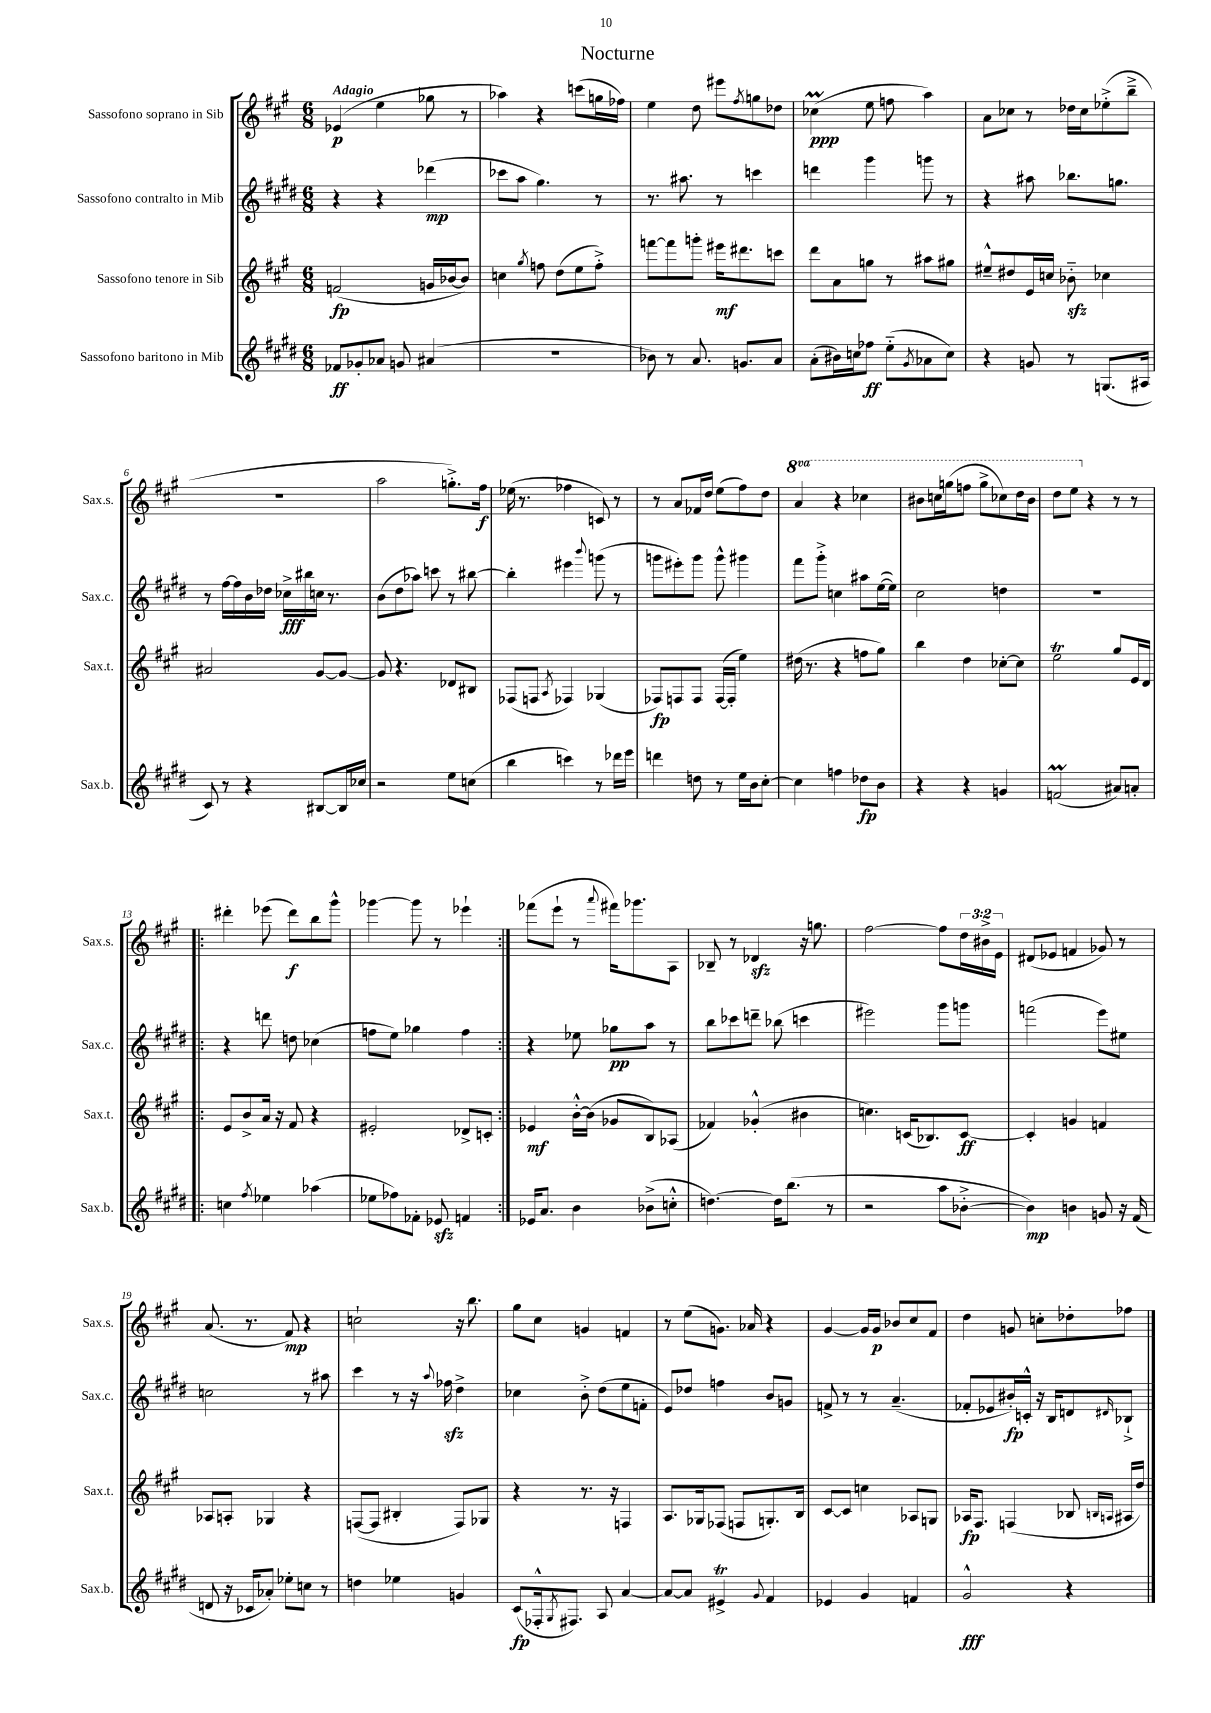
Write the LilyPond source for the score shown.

\header { title = "Nocturne" }
<<
\new StaffGroup <<
\new Staff = "s0" \with { instrumentName = "Sassofono soprano in Sib" shortInstrumentName = "Sax.s." } {
    \clef treble \key a \major \numericTimeSignature \time 6/8 \override Staff.TupletNumber.text = #tuplet-number::calc-fraction-text \set Staff.ottavationMarkups = #ottavation-simple-ordinals \tempo "Adagio"
    ees'4\p( e''4 ges''8 r8 |
    aes''4) r4 c'''8( g''16 fes''16) |
    e''4 d''8 eis'''8 \acciaccatura { fis''8 } g''8 des''8 |
    ces''4\prall\ppp( e''8 f''8 a''4) |
    a'8 ces''8 r8 des''16 ces''16 ees''8-.->( b''8---> |
    R2. |
    a''2 g''8.-.->) fis''16\f |
    ees''16( r8. fes''4 c'8) r8 |
    r8 a'8 fes'16 d''16 e''8( fis''8) d''8 |
    \ottava #1 a''4 r4 ces'''4 |
    bis''8 c'''16 g'''16( f'''8 g'''8-> ces'''8) d'''16 bis''16 |
    d'''8 e'''8 \ottava #0 r4 r8 r8 |
    \repeat volta 2 { dis'''4-. ees'''8( dis'''8\f) b''8 gis'''8-^ |
    ges'''4~ ges'''8 r8 ees'''4-! | }
    fes'''8( e'''8-! r8 \appoggiatura { a'''8 } fis'''16) ges'''8. a8 |
    bes8-- r8 des'4\sfz r16 g''8. |
    fis''2~ fis''8 \tuplet 3/2 { d''16 bis'16-> e'16 } |
    dis'8( ees'8 f'4 ges'8) r8 |
    a'8.( r8. fis'8\mp) r4 |
    c''2-! r16 b''8. |
    gis''8 cis''8 g'4 f'4 |
    r8 e''8( g'8.) aes'16 r4 |
    gis'4~ gis'16 gis'16\p bes'8 cis''8 fis'8 |
    d''4 g'8 c''8-. des''8-. fes''8 \bar "|." |
}
\new Staff = "s1" \with { instrumentName = "Sassofono contralto in Mib" shortInstrumentName = "Sax.c." } {
    \clef treble \key e \major \numericTimeSignature \time 6/8
    r4 r4 des'''4\mp( |
    ces'''8 a''8 gis''4.) r8 |
    r8. ais''8. r8 c'''4 |
    d'''4 gis'''4 g'''8 r8 |
    r4 ais''8 bes''8. g''8. |
    r8 fis''16~ fis''16 b'16 des''16 ces''16->\fff bis''16 c''16 r8. |
    b'8( dis''8 aes''8) c'''8 r8 bis''8~ |
    bis''4-. eis'''4 \appoggiatura { b'''8 } g'''8( r8 |
    g'''8 eis'''8-.) g'''8 g'''8-^ gis'''4 |
    fis'''8 gis'''8-.-> c''4 ais''8 e''16~( e''16) |
    cis''2 d''4 |
    R2. |
    \repeat volta 2 { r4 d'''8 d''8 ces''4( |
    f''8 e''8) ges''4 f''4 | }
    r4 ees''8 ges''8\pp a''8 r8 |
    b''8 ces'''8 d'''8-- bes''8( c'''4 |
    eis'''2) gis'''8 g'''8 |
    f'''2( e'''8) eis''8 |
    c''2 r8 ais''8 |
    cis'''4 r8 r16 \appoggiatura { a''8 } fes''16\sfz dis''4-> |
    ces''4 b'8-.-> dis''8( e''8 f'8-. |
    e'8) des''8 f''4 b'8 g'8 |
    f'8-> r8 r8 a'4.--( |
    fes'8-. ees'8 bis'16-.\fp) c'16-.-^ r16 b16 d'8 \grace { dis'16 } bes8-!-> \bar "|." |
}
\new Staff = "s2" \with { instrumentName = "Sassofono tenore in Sib" shortInstrumentName = "Sax.t." } {
    \clef treble \key a \major \numericTimeSignature \time 6/8
    f'2\fp( g'16 bes'16~ bes'8) |
    c''4 \acciaccatura { gis''8 } f''8 d''8( e''8 f''8-.->) |
    f'''8~ f'''8 g'''8-. eis'''16\mf dis'''8. c'''8 |
    d'''8 a'8 g''8 r8 ais''8 gis''8 |
    eis''8---^ dis''8 e'16 c''16 bes'8-_\sfz ces''4 |
    ais'2 gis'8~ gis'8~ |
    gis'8 r4. des'8 bis8 |
    fes8( f8 \acciaccatura { a8 } fes4) ges4( |
    fes8\fp) f8 f8 f16~( f16-. e''4) |
    dis''16( r8. r4 f''8 gis''8) |
    b''4 d''4 ces''8~-. ces''8 |
    e''2\trill gis''8 e'16 d'16 |
    \repeat volta 2 { e'8 b'8-> a'16 r16 fis'8 r4 |
    eis'2-. des'8-> c'8-. | }
    ees'4\mf b'16~-.-^ b'16( ges'8 b8) aes8( |
    fes'4) ges'4-.-^( bis'4 |
    c''4.) c'16( bes8.) c'8~\ff |
    c'4-. g'4 f'4 |
    aes8 a8-. ges4 r4 |
    f8~( f8 bis4-. f8) ges8 |
    r4 r8. r16 f4 |
    a8. ges16 fes8( f8 g8.-.) b16 |
    cis'8~ cis'8 c''4 aes8 g8 |
    aes16\fp fis8. f4( bes8 \grace { b16 a16 } ais16 d''16) \bar "|." |
}
\new Staff = "s3" \with { instrumentName = "Sassofono baritono in Mib" shortInstrumentName = "Sax.b." } {
    \clef treble \key e \major \numericTimeSignature \time 6/8
    fes'8\ff ges'8-. aes'8 g'8 ais'4( |
    R2. |
    bes'8) r8 a'8. g'8. a'8 |
    a'8-.( bis'16) c''16 fes''8\ff e''8-_( \acciaccatura { gis'8 } aes'8 c''8) |
    r4 g'8 r8 g8.( ais16 |
    cis'8) r8 r4 bis8~ bis16 ces''16 |
    r2 e''8 c''8( |
    b''4 c'''4) r8 des'''16 e'''16 |
    d'''4 d''8 r8 e''16 b'16 cis''8~-. |
    cis''4 f''4 des''8\fp b'8 |
    r4 r4 g'4 |
    f'2\prall( ais'8) a'8-. |
    \repeat volta 2 { c''4 \acciaccatura { fis''8 } ees''4 aes''4( |
    ees''8 fes''8) fes'8-. ees'8\sfz f'4 | }
    ees'16 a'8. b'4 bes'8->( c''8-.-^ |
    d''4.~) d''16 b''8.( r8 |
    r2 a''8 bes'8~-.-> |
    bes'4\mp) b'4 g'8 r16 fis'16( |
    d'8 r16 ces'16 aes'8-.) ees''8-. c''8 r8 |
    d''4 ees''4 g'4 |
    cis'8\fp( fes16-.-^ \acciaccatura { gis8 } fis8.) a8 a'4~ |
    a'8~ a'8 eis'4->\trill \appoggiatura { gis'8 } fis'4 |
    ees'4 gis'4 f'4 |
    gis'2-^\fff r4 \bar "|." |
}
>>
>>
